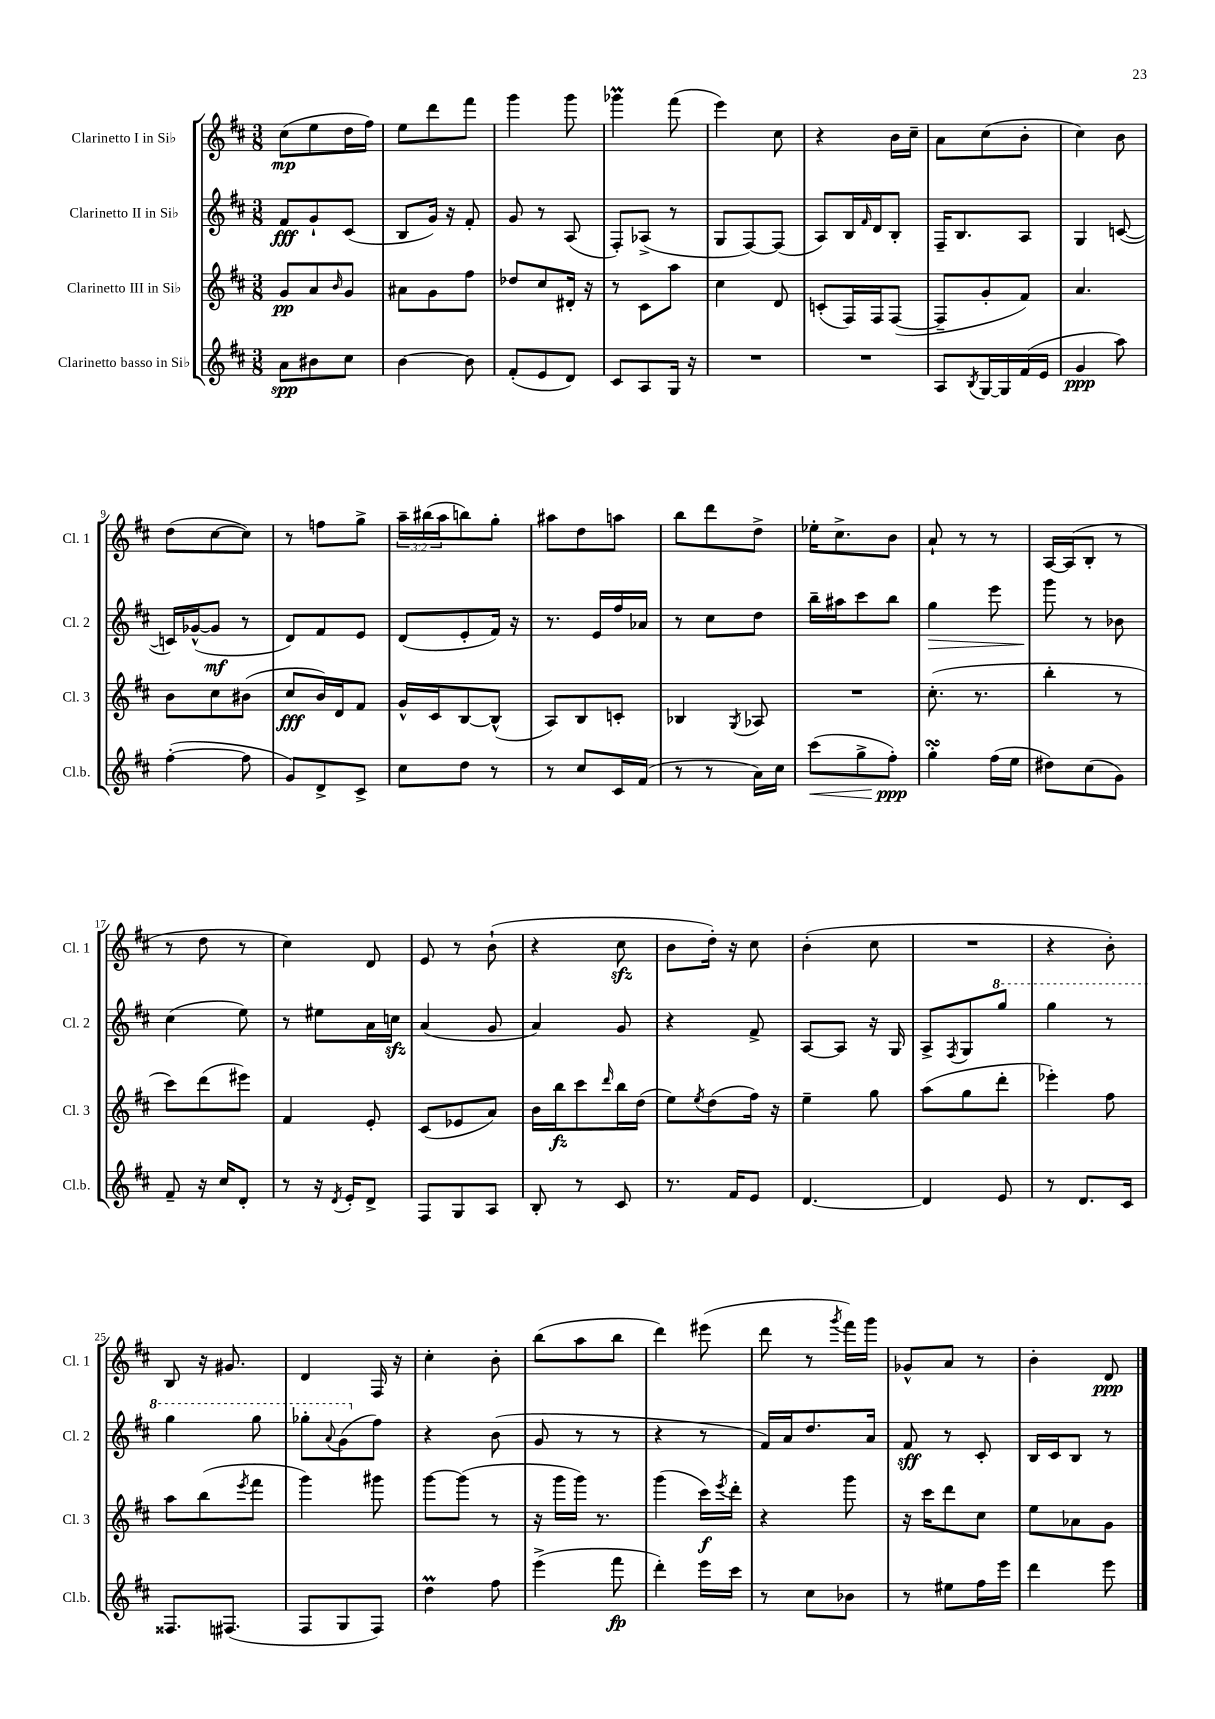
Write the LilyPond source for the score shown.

<<
\new StaffGroup <<
\new Staff = "s0" \with { instrumentName = "Clarinetto I in Sib" shortInstrumentName = "Cl. 1" } {
    \clef treble \key d \major \numericTimeSignature \time 3/8 \override Staff.TupletNumber.text = #tuplet-number::calc-fraction-text
    cis''8\mp( e''8 d''16 fis''16) |
    e''8 d'''8 fis'''8 |
    g'''4 g'''8 |
    ges'''4\prall fis'''8( |
    e'''4) cis''8 |
    r4 b'16 cis''16-- |
    a'8 cis''8( b'8-. |
    cis''4) b'8 |
    d''8( cis''8~ cis''8) |
    r8 f''8 g''8-> |
    \tuplet 3/2 { a''16-- bis''16( a''16 } b''8) g''8-. |
    ais''8 d''8 a''8 |
    b''8 d'''8 d''8-> |
    ees''16-. cis''8.-> b'8 |
    a'8-! r8 r8 |
    a16~ a16( b8-. r8 |
    r8 d''8 r8 |
    cis''4) d'8 |
    e'8 r8 b'8-!( |
    r4 cis''8\sfz |
    b'8 d''16-.) r16 cis''8 |
    b'4-.( cis''8 |
    R4. |
    r4 b'8-.) |
    b8 r16 gis'8. |
    d'4 fis16 r16 |
    cis''4-. b'8-. |
    b''8( a''8 b''8 |
    d'''4) eis'''8( |
    d'''8 r8 \acciaccatura { g'''8 } fis'''16) g'''16 |
    ges'8-^ a'8 r8 |
    b'4-. d'8\ppp \bar "|." |
}
\new Staff = "s1" \with { instrumentName = "Clarinetto II in Sib" shortInstrumentName = "Cl. 2" } {
    \clef treble \key d \major \numericTimeSignature \time 3/8
    fis'8\fff g'8-! cis'8( |
    b8 g'16) r16 fis'8-. |
    g'8 r8 a8( |
    fis8-.) aes8->( r8 |
    g8 fis8~) fis8( |
    a8) b16 \grace { fis'16 } d'16 b8-. |
    fis16-- b8. a8 |
    g4 c'8~( |
    c'16) ges'16~-^( ges'8\mf r8 |
    d'8) fis'8 e'8 |
    d'8( e'8-. fis'16) r16 |
    r8. e'16 fis''16 aes'16 |
    r8 cis''8 d''8 |
    b''16-- ais''16 cis'''8 b''8 |
    g''4\> e'''8 |
    g'''8\! r8 bes'8 |
    cis''4( e''8) |
    r8 eis''8 a'16 c''16\sfz |
    a'4( g'8 |
    a'4) g'8 |
    r4 fis'8-> |
    a8~ a8 r16 g16 |
    a8-> \acciaccatura { fis8 } g8 \ottava #1 g'''8 |
    g'''4 r8 |
    g'''4 g'''8 |
    ges'''8-. \appoggiatura { a''8 } g''8( \ottava #0 fis''8) |
    r4 b'8( |
    g'8 r8 r8 |
    r4 r8 |
    fis'16) a'16 d''8. a'16 |
    fis'8\sff r8 cis'8-. |
    b16 cis'16 b8 r8 \bar "|." |
}
\new Staff = "s2" \with { instrumentName = "Clarinetto III in Sib" shortInstrumentName = "Cl. 3" } {
    \clef treble \key d \major \numericTimeSignature \time 3/8
    g'8\pp a'8 \grace { b'16 } g'8 |
    ais'8 g'8 fis''8 |
    des''8 cis''8 dis'16-. r16 |
    r8 cis'8 a''8 |
    cis''4 d'8 |
    c'8-.( fis16) fis16 fis8~( |
    fis8-- g'8-. fis'8) |
    a'4. |
    b'8 cis''8 bis'8( |
    cis''8\fff b'16) d'16 fis'8 |
    g'16-^ cis'16 b8~ b8-^( |
    a8) b8 c'8-. |
    bes4 \acciaccatura { g8 } aes8 |
    R4. |
    cis''8.-.( r8. |
    b''4-. r8 |
    cis'''8) d'''8( eis'''8) |
    fis'4 e'8-. |
    cis'8( ees'8 a'8) |
    b'16 b''16\fz cis'''8 \grace { d'''16 } b''16 d''16( |
    e''8) \acciaccatura { e''8 } d''8( fis''16) r16 |
    e''4-- g''8 |
    a''8( g''8 d'''8-. |
    ees'''4-.) fis''8 |
    a''8 b''8( \acciaccatura { e'''8 } fis'''8 |
    g'''4) gis'''8 |
    g'''8~ g'''8( r8 |
    r16 g'''16 g'''16) r8. |
    g'''4( cis'''16\f) \acciaccatura { e'''8 } d'''16-. |
    r4 g'''8 |
    r16 cis'''16 d'''8 cis''8 |
    e''8 aes'8 g'8 \bar "|." |
}
\new Staff = "s3" \with { instrumentName = "Clarinetto basso in Sib" shortInstrumentName = "Cl.b." } {
    \clef treble \key d \major \numericTimeSignature \time 3/8
    a'8\spp bis'8 cis''8 |
    b'4~ b'8 |
    fis'8-.( e'8 d'8) |
    cis'8 a8 g16 r16 |
    R4. |
    R4. |
    a8 \acciaccatura { b8 } g16~ g16 fis'16( e'16 |
    g'4\ppp a''8) |
    fis''4~-.( fis''8 |
    g'8) d'8-> cis'8-> |
    cis''8 d''8 r8 |
    r8 cis''8 cis'16 fis'16( |
    r8 r8 a'16) cis''16 |
    cis'''8\<( g''8-> fis''8-.\ppp\!) |
    g''4-.\turn fis''16( e''16 |
    dis''8) cis''8( g'8) |
    fis'8-- r16 cis''16 d'8-. |
    r8 r16 \acciaccatura { d'8 } e'16-. d'8-> |
    fis8 g8 a8 |
    b8-. r8 cis'8 |
    r8. fis'16 e'8 |
    d'4.~ |
    d'4 e'8 |
    r8 d'8. cis'16 |
    fisis8. fis8.( |
    fis8 g8 fis8) |
    d''4\prall fis''8 |
    e'''4->( fis'''8\fp |
    d'''4-.) e'''16 cis'''16 |
    r8 cis''8 bes'8 |
    r8 eis''8 fis''16 e'''16 |
    d'''4 e'''8 \bar "|." |
}
>>
>>
